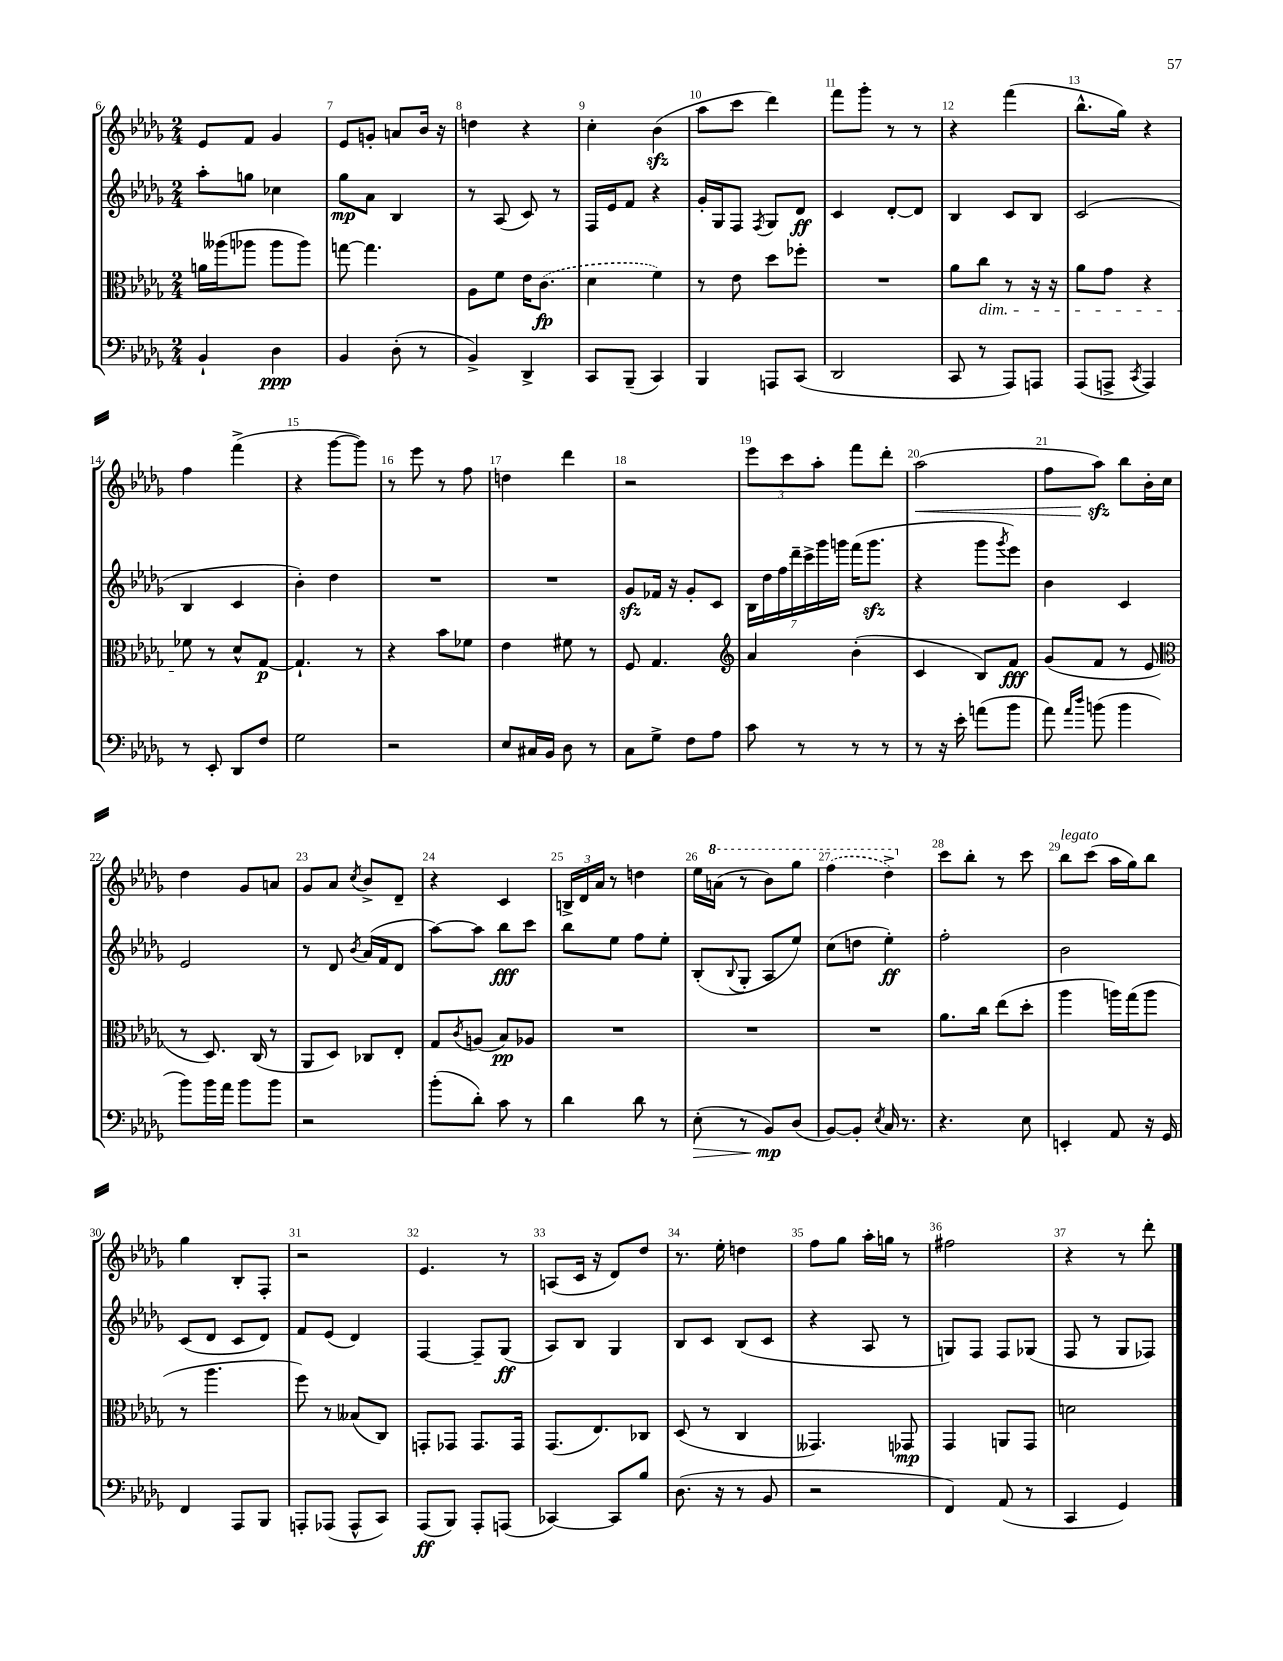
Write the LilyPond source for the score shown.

<<
\new StaffGroup <<
\new Staff = "s0" {
    \clef treble \key des \major \numericTimeSignature \time 2/4
    ees'8 f'8 ges'4 |
    ees'8 g'8-. a'8 bes'16 r16 |
    d''4 r4 |
    c''4-. bes'4\sfz( |
    aes''8 c'''8 des'''4) |
    f'''8 ges'''8-. r8 r8 |
    r4 f'''4( |
    bes''8.-^ ges''16) r4 |
    f''4 f'''4->( |
    r4 ges'''8~ ges'''8) |
    r8 ees'''8 r8 f''8 |
    d''4 des'''4 |
    r2 |
    \tuplet 3/2 { ees'''8 c'''8 aes''8-. } f'''8 des'''8-. |
    aes''2\<( |
    f''8 aes''8\sfz\!) bes''8 bes'16-. c''16 |
    des''4 ges'8 a'8 |
    ges'8 aes'8 \acciaccatura { c''8 } bes'8-> des'8-- |
    r4 c'4 |
    \tuplet 3/2 { b16-> des'16 aes'16 } r8 d''4 |
    ees''16 \ottava #1 a''16( r8 bes''8) ges'''8 |
    \once \slurDashed f'''4( des'''4->) \ottava #0 |
    c'''8 bes''8-. r8 c'''8 |
    bes''8^\markup { \italic "legato" } c'''8( aes''16 ges''16) bes''8 |
    ges''4 bes8-. f8-. |
    r2 |
    ees'4. r8 |
    a8( c'16 r16 des'8) des''8 |
    r8. ees''16-. d''4 |
    f''8 ges''8 aes''16-. g''16 r8 |
    fis''2 |
    r4 r8 des'''8-. \bar "|." |
}
\new Staff = "s1" {
    \clef treble \key des \major \numericTimeSignature \time 2/4
    aes''8-. g''8 ces''4 |
    ges''8\mp aes'8 bes4 |
    r8 aes8( c'8) r8 |
    f16 ees'16 f'8 r4 |
    ges'16-. ges16 f8 \acciaccatura { f8 } ges8 des'8\ff |
    c'4 des'8~-. des'8 |
    bes4 c'8 bes8 |
    c'2( |
    bes4 c'4 |
    bes'4-.) des''4 |
    R2 |
    R2 |
    ges'8\sfz fes'16 r16 ges'8-. c'8 |
    \tuplet 7/4 { bes16 des''16 f''16 des'''16-- c'''16-> ges'''16 g'''16 } f'''16( g'''8.\sfz |
    r4 ges'''8 \acciaccatura { ges'''8 } ees'''8) |
    bes'4 c'4 |
    ees'2 |
    r8 des'8 \acciaccatura { bes'8 } aes'16( f'16 des'8 |
    aes''8~) aes''8 bes''8\fff c'''8 |
    bes''8 ees''8 f''8 ees''8-. |
    bes8-.( \appoggiatura { bes8 } ges8-. aes8 ees''8) |
    c''8( d''8 ees''4-.\ff) |
    f''2-. |
    bes'2 |
    c'8( des'8 c'8 des'8) |
    f'8 ees'8( des'4) |
    f4~ f8-- ges8\ff( |
    aes8) bes8 ges4 |
    bes8 c'8 bes8( c'8 |
    r4 aes8 r8 |
    g8) f8 f8 ges8( |
    f8 r8 ges8 fes8) \bar "|." |
}
\new Staff = "s2" {
    \clef alto \key des \major \numericTimeSignature \time 2/4
    a'16 aeses''16( aes''8 aes''8 aes''8) |
    g''8~ g''4. |
    aes8 f'8 ees'16 \once \slurDashed c'8.\fp( |
    des'4 f'4) |
    r8 ees'8 des''8 fes''8-. |
    R2 |
    aes'8 c''8\dim r8 r16 r16 |
    aes'8 ges'8 r4 |
    fes'8\! r8 des'8-^ ges8~\p |
    ges4.-! r8 |
    r4 bes'8 fes'8 |
    ees'4 fis'8 r8 |
    f8 ges4. |
    \clef treble aes'4 bes'4-.( |
    c'4 bes8) f'8\fff |
    ges'8( f'8 r8 ees'8 |
    \clef alto r8 des8.) c16( r8 |
    aes,8 des8) ces8 ees8-. |
    ges8 \acciaccatura { c'8 } a8( bes8\pp) aes8 |
    R2 |
    R2 |
    R2 |
    aes'8. c''16 ees''8( des''8-. |
    aes''4 a''16) ges''16( a''8 |
    r8 aes''4. |
    f''8) r8 beses8( c8) |
    g,8-. ges,8 ges,8. ges,16 |
    ges,8.( ees8.) ces8 |
    des8( r8 c4 |
    geses,4.) ges,8\mp |
    ges,4 a,8 ges,8 |
    d'2 \bar "|." |
}
\new Staff = "s3" {
    \clef bass \key des \major \numericTimeSignature \time 2/4
    bes,4-! des4\ppp |
    bes,4 des8-.( r8 |
    bes,4->) des,4-> |
    c,8 bes,,8--( c,4) |
    bes,,4 a,,8 c,8( |
    des,2 |
    c,8 r8 aes,,8) a,,8 |
    aes,,8( a,,8-> \acciaccatura { c,8 } a,,4) |
    r8 ees,8-. des,8 f8 |
    ges2 |
    r2 |
    ees8 cis16 bes,16 des8 r8 |
    c8 ges8-> f8 aes8 |
    c'8 r8 r8 r8 |
    r8 r16 ees'16-. a'8( bes'8 |
    aes'8) \grace { aes'16 des''16 } b'8( b'4 |
    bes'8) bes'16 aes'16 bes'8 bes'8 |
    r2 |
    bes'8-.( des'8-.) c'8 r8 |
    des'4 des'8 r8 |
    ees8-.\>( r8 bes,8\mp\!) des8( |
    bes,8~) bes,8-. \acciaccatura { ees8 } c16 r8. |
    r4. ees8 |
    e,4-. aes,8 r16 ges,16 |
    f,4 aes,,8 bes,,8 |
    a,,8-. aes,,8( aes,,8-^ c,8) |
    aes,,8\ff( bes,,8) aes,,8-. a,,8( |
    ces,4~) ces,8 bes8 |
    des8.( r16 r8 bes,8 |
    r2 |
    f,4) aes,8( r8 |
    c,4 ges,4) \bar "|." |
}
>>
>>
\layout { \context { \Score currentBarNumber = #6 \override BarNumber.break-visibility = ##(#f #t #t) barNumberVisibility = #all-bar-numbers-visible } }
